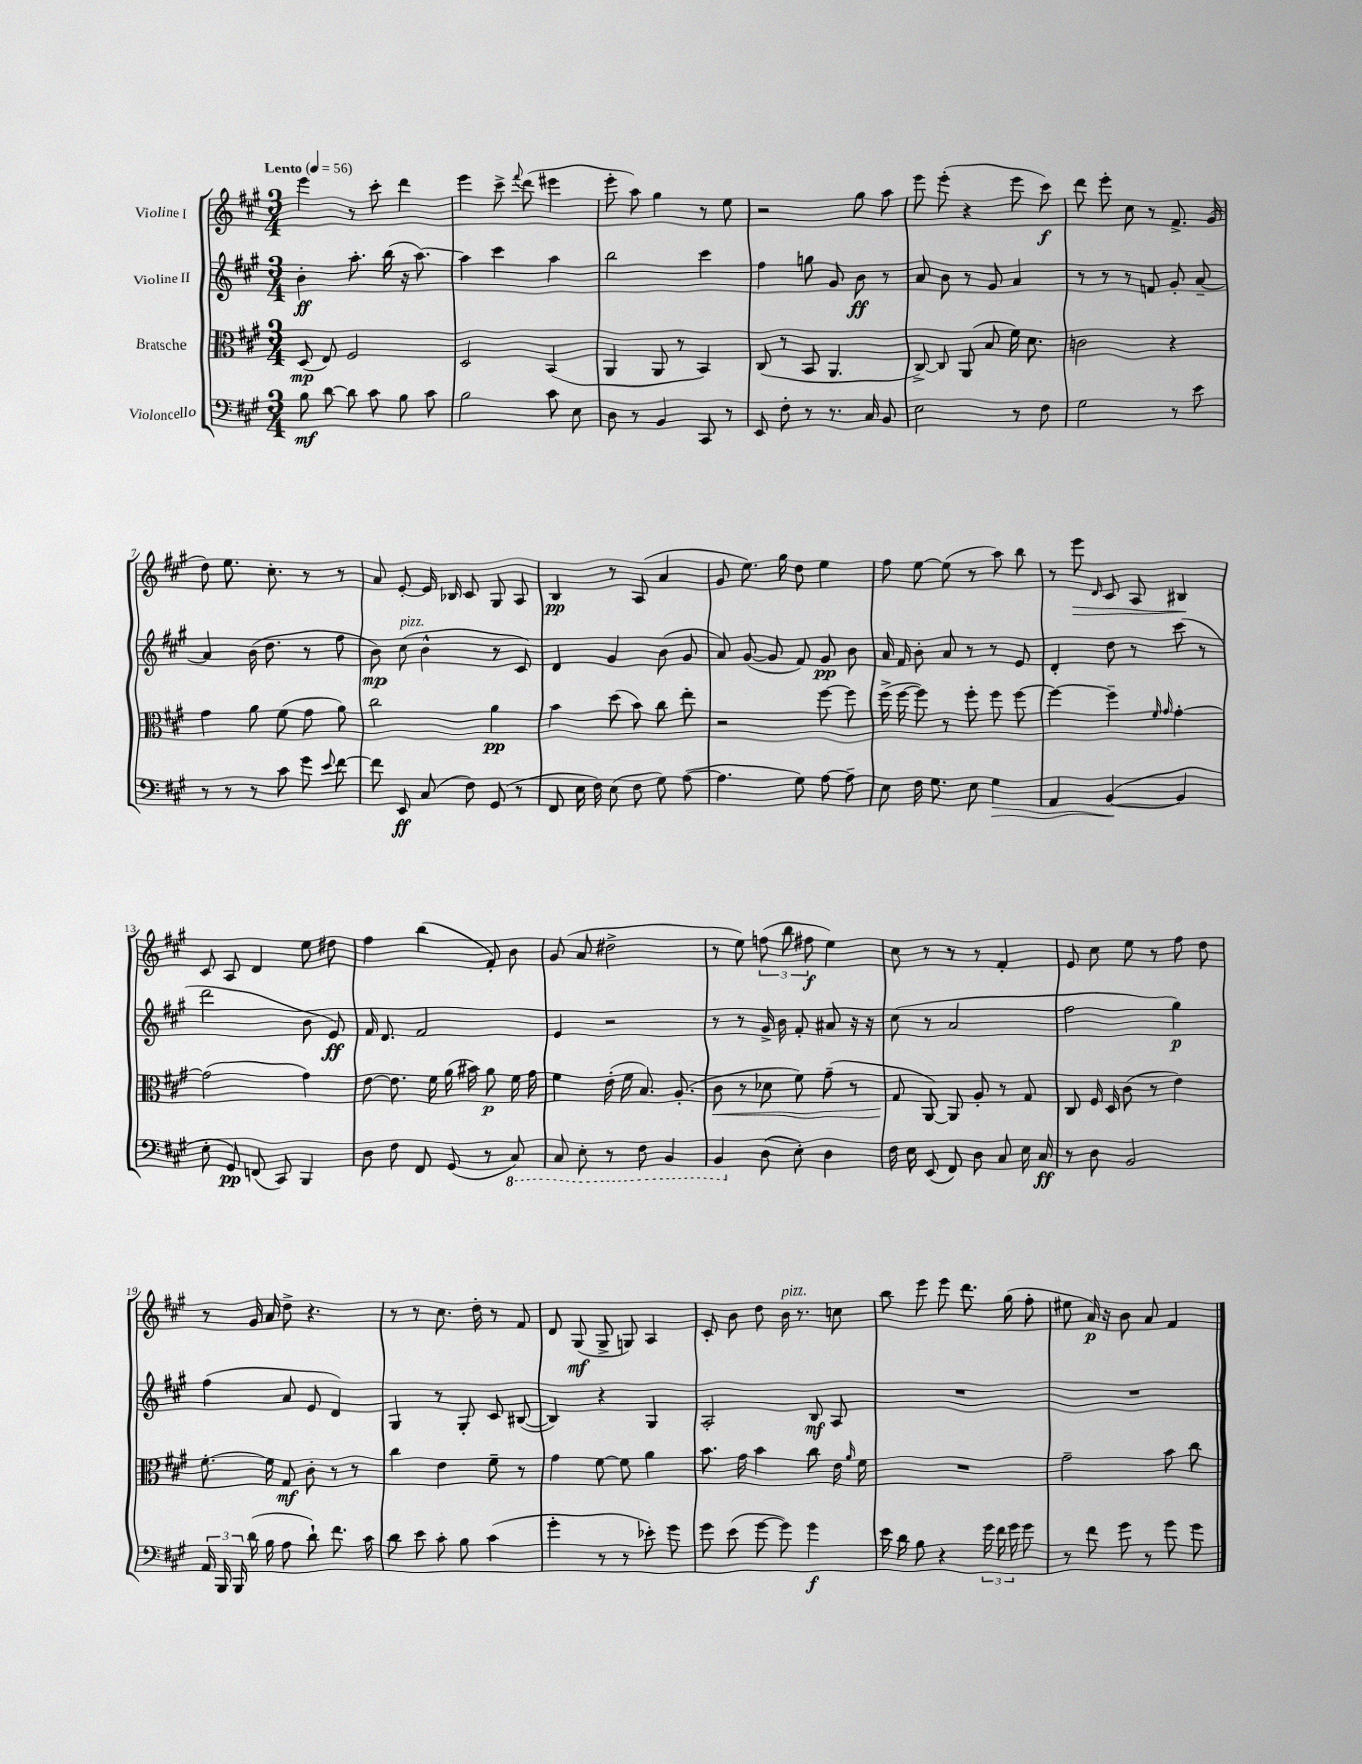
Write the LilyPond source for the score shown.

<<
\new StaffGroup <<
\new Staff = "s0" \with { instrumentName = "Violine I" } {
    \clef treble \key a \major \numericTimeSignature \time 3/4 \tempo "Lento" 4 = 56
    \autoBeamOff e'''4 r8 cis'''8-. d'''4 |
    e'''4 cis'''8-> \appoggiatura { fis'''8 } d'''8( eis'''4 |
    e'''8-. a''8) gis''4 r8 e''8 |
    r2 gis''8 a''8 |
    e'''8 e'''8-.( r4 e'''8 cis'''8\f) |
    d'''8 e'''8-. cis''8 r8 fis'8.-> gis'16( |
    d''8) e''8. cis''8.-. r8 r8 |
    a'8 e'8~-. e'16 bes16 cis'8 gis8 a8 |
    b4\pp r8 a8( a'4 |
    gis'8 e''8.) gis''16 d''8 e''4 |
    fis''8 e''8~ e''8( r8 a''8) b''8 |
    r8 e'''8\> \grace { d'16 } cis'8 a8 bis4\! |
    cis'8 a8 d'4 e''8 dis''8 |
    fis''4 b''4( fis'8-.) b'8 |
    gis'8( a'8 dis''2-> |
    r8 e''8) \tuplet 3/2 { f''8( b''8 fis''8\f } e''4) |
    cis''8 r8 r8 r8 fis'4-. |
    e'8 cis''8 e''8 r8 fis''8 d''8 |
    r8 gis'16 a'16 d''8-> r4. |
    r8 r8 cis''8. d''16-. r8 fis'8 |
    d'8 gis8\mf( gis8-> g8) a4 |
    cis'8-. b'8 d''8 b'16^\markup { \italic "pizz." } r8. c''8 |
    b''8 e'''8 e'''8 d'''8. gis''16( fis''8-. |
    eis''8 a'16\p) r16 b'8 a'8 fis'4 \bar "|." |
}
\new Staff = "s1" \with { instrumentName = "Violine II" } {
    \clef treble \key a \major \numericTimeSignature \time 3/4
    \autoBeamOff b'4-.\ff a''8.-. b''16( r16 a''8.~) |
    a''4 cis'''4 a''4 |
    b''2 cis'''4 |
    fis''4 g''8 gis'8 b'8\ff r8 |
    a'8 b'8 r8 gis'8 a'4 |
    r8 r8 r8 f'8 gis'8-. a'8~-- |
    a'4 b'16( d''8. r8 fis''8 |
    b'8\mp) cis''8^\markup { \italic "pizz." }( b'4-^ r8 cis'8) |
    d'4 gis'4 b'8( gis'8 |
    a'8) gis'8~( gis'8 fis'8) gis'8\pp b'8 |
    a'16 fis'16 b'8-. a'8 r8 r8 e'8 |
    d'4-. d''8 r8 cis'''8( r8 |
    d'''2 b'8 e'8\ff) |
    fis'16 d'8. fis'2 |
    e'4 r2 |
    r8 r8 gis'16-> b'16 fis'8-. ais'8 r16 r16 |
    cis''8( r8 a'2 |
    fis''2 gis''4\p) |
    fis''4( a'8 e'8 d'4) |
    gis4 r8 gis8-. cis'8 bis8~( |
    bis4) r4 gis4 |
    a2-. b8\mf a8 |
    R2. |
    R2. \bar "|." |
}
\new Staff = "s2" \with { instrumentName = "Bratsche" } {
    \clef alto \key a \major \numericTimeSignature \time 3/4
    \autoBeamOff d8\mp( e8) fis2 |
    d2 b,4( |
    a,4 a,8 r8 b,4) |
    cis8( r8 b,8 a,4. |
    cis8~->) cis8 a,8( b8 fis'16) d'8. |
    c'2 r4 |
    gis'4 a'8 fis'8( gis'8 a'8) |
    cis''2 a'4\pp |
    b'4 d''8( b'8) cis''8 e''8-. |
    r2 fis''8~ fis''8 |
    fis''16->( fis''16~ fis''8) r8 fis''8-. fis''8 fis''8~ |
    fis''4~ fis''4-- \grace { fis'16 gis'16 } gis'4~-. |
    gis'2( gis'4) |
    e'8~ e'8. fis'16 a'16( bis'16) a'8\p fis'16 gis'16 |
    fis'4 e'16-.( fis'16 b8.) a8.-.( |
    cis'8\< r8 des'8 fis'8) gis'8--( r8 |
    gis8\! a,8~) a,8 a8-. r8 gis8 |
    cis8 fis16 d16 cis'8( r8 e'4) |
    fis'8.~-. fis'16 gis8\mf cis'8-. r8 r8 |
    cis''4 e'4 fis'8-- r8 |
    gis'4 fis'8~ fis'8 a'4 |
    b'8. gis'16 b'4 cis''8 e'16 \grace { a'16 } fis'16 |
    R2. |
    gis'2-- b'8 cis''8 \bar "|." |
}
\new Staff = "s3" \with { instrumentName = "Violoncello" } {
    \clef bass \key a \major \numericTimeSignature \time 3/4
    \autoBeamOff b8\mf d'8~ d'8 cis'8 b8 cis'8 |
    b2 cis'8 e8 |
    d8 r8 b,4 cis,8 r8 |
    e,8 fis8-. r8 r8. cis16 b,8 |
    e2 r8 fis8 |
    gis2 r8 e'8 |
    r8 r8 r8 cis'8 gis'8 \appoggiatura { e'8 } fis'8~ |
    fis'8 e,8\ff cis8( fis8) gis,8( r8 |
    fis,8 e16 fis16) e8( fis8 gis8) a8~( |
    a4. gis8) a8~ a8-- |
    e8 fis16 gis8. e8 gis4\> |
    a,4 b,4~\!( b,4 |
    e8-. gis,8\pp) f,8( cis,8) b,,4 |
    d8 fis8 fis,8 gis,8( r8 \ottava #-1 cis,8) |
    cis,8 e,8-. r8 fis,8 b,,4 |
    b,,4 \ottava #0 d8( e8-.) d4 |
    fis16 e16 e,8( fis,8) d8 cis8 e16 cis16\ff |
    r8 d8 b,2 |
    \tuplet 3/2 { a,16 b,,16 b,,16 } d'16( b16 a8 d'8-!) fis'8. cis'16 |
    d'8 e'8 cis'8-. b8 cis'4( |
    gis'4-. r8 r8 ees'8-.) gis'8 |
    gis'8 e'8( gis'8~ gis'8) gis'4\f |
    e'16 d'16 b8 r4 \tuplet 3/2 { gis'16 fis'16 gis'16 } gis'8 |
    r8 fis'8 gis'8 r8 gis'8 gis'8 \bar "|." |
}
>>
>>
